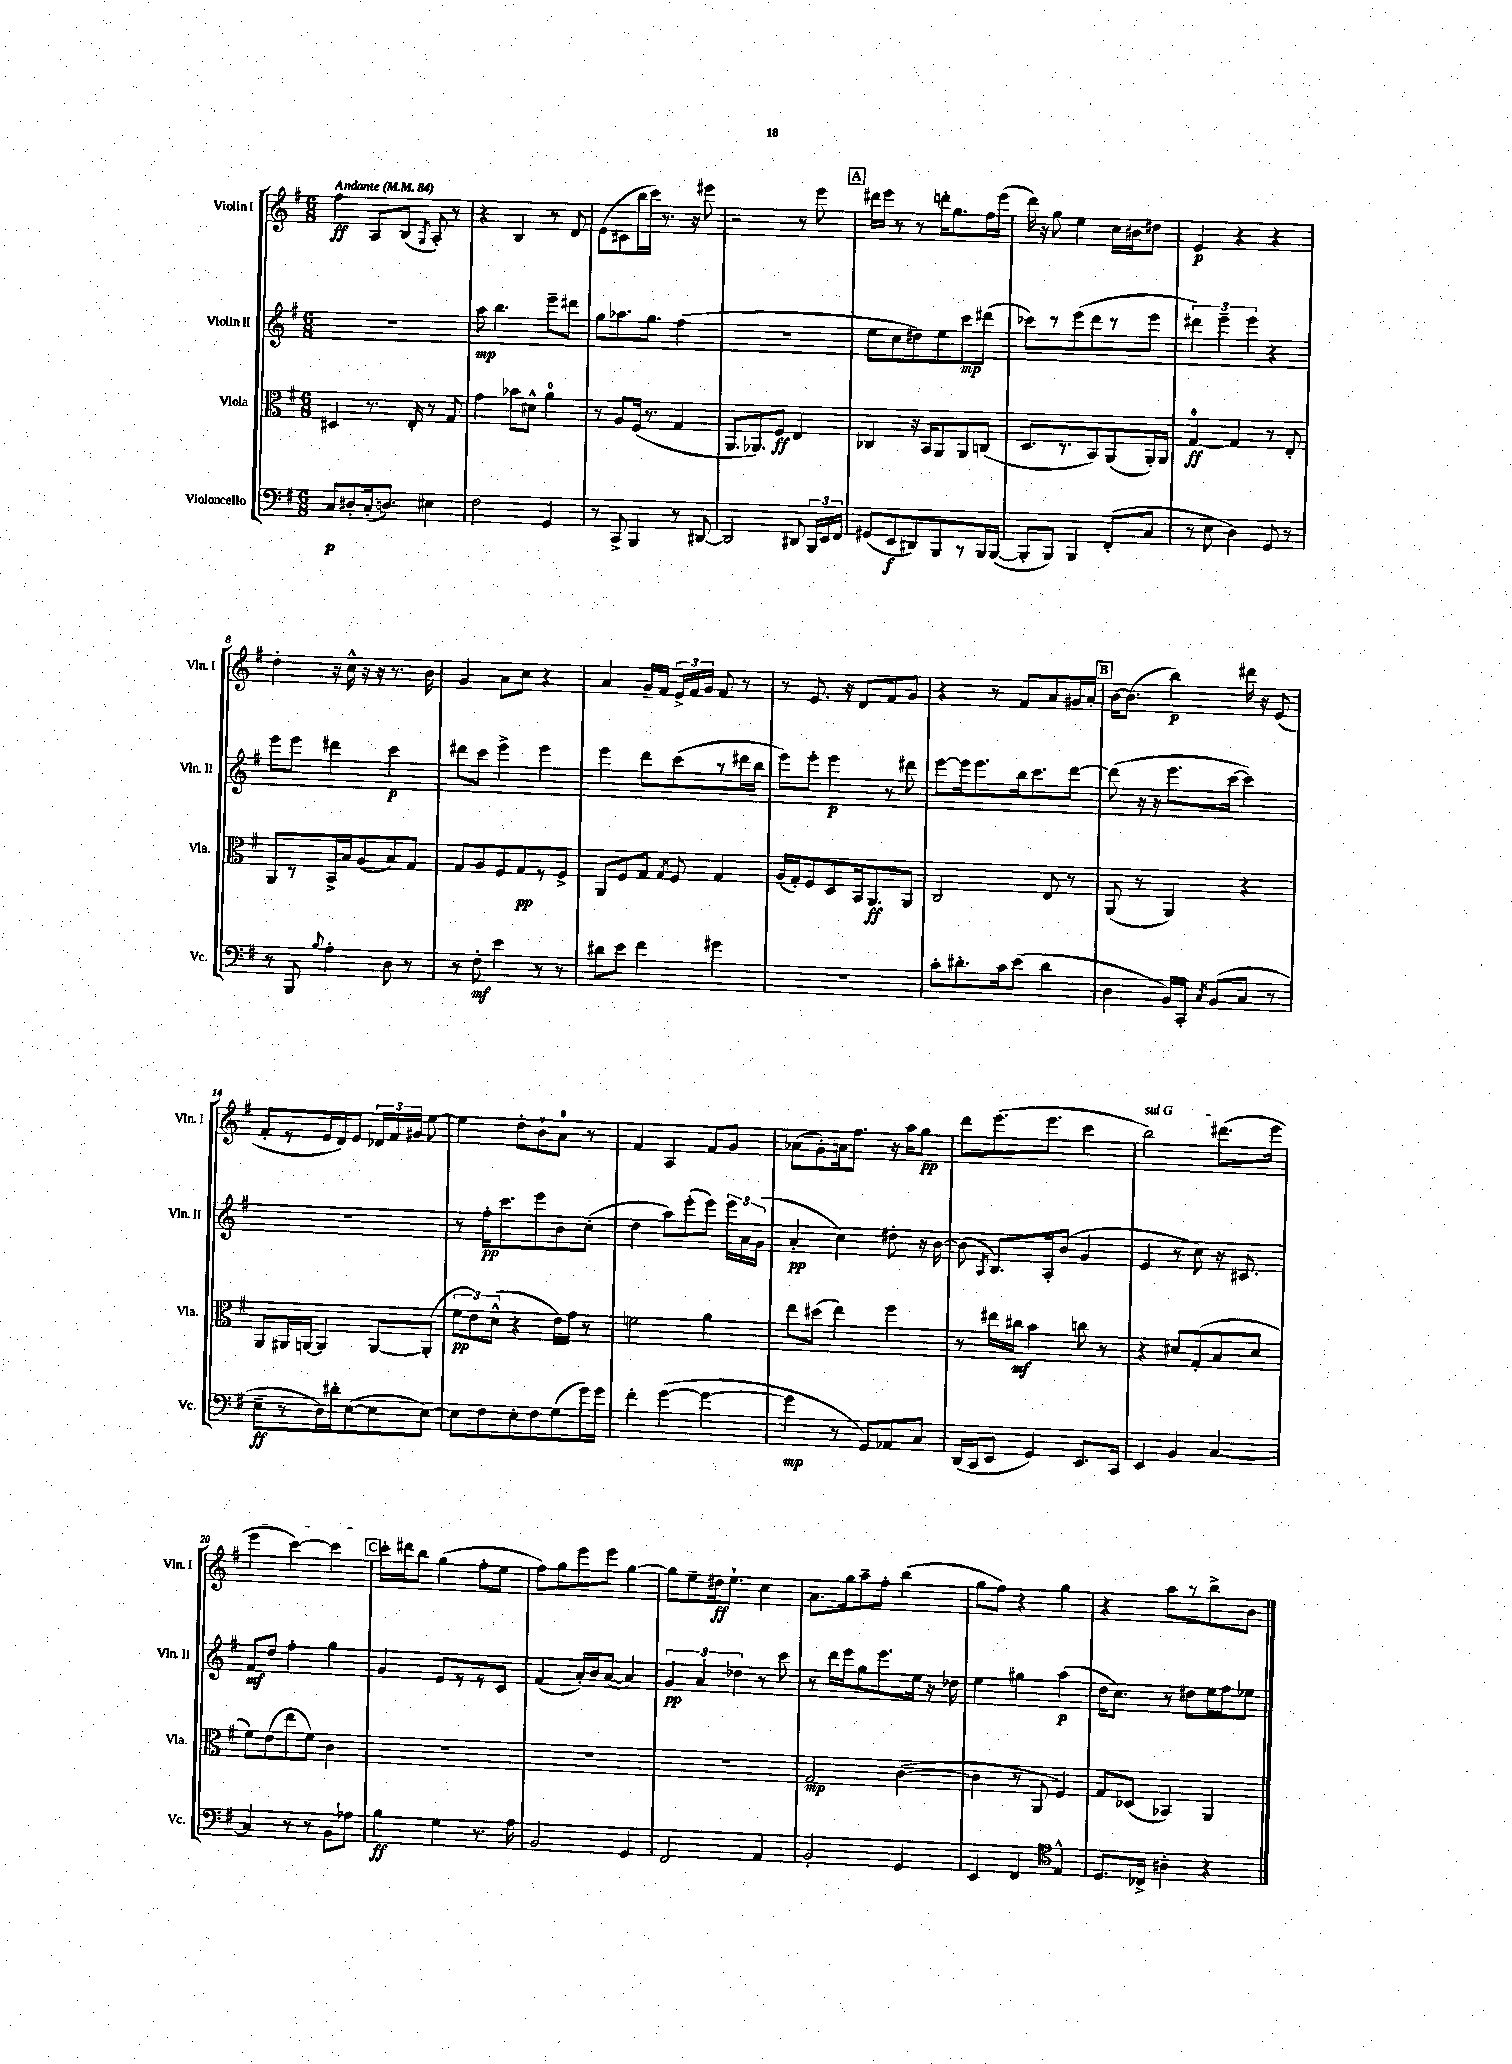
<<
\new StaffGroup <<
\new Staff = "s0" \with { instrumentName = "Violin I" shortInstrumentName = "Vln. I" } {
    \clef treble \key g \major \numericTimeSignature \time 6/8 \tempo "Andante" 4 = 84
    \autoBeamOff fis''4\ff a8[ b8]( \acciaccatura { g8 } a8-.) r8 |
    r4 b4 r8 d'8 |
    e'8[( cis'8 b''16 c'''16]) r8. r16 eis'''8 |
    r2 r8 e'''8 |
    \mark \markup { \box "A" } dis'''16[ e'''16] r8 r8 d'''16[-. g''8. fis''16 e'''16]( |
    d'''16) r16 g''8 e''4 c''16[ bis'16 dis''8] |
    e'4\p r4 r4 |
    d''4-. r16 c''16-^ r16 r16 r8. b'16 |
    g'4 a'8[ c''8] r4 |
    a'4 g'16[-- fis'16] \tuplet 3/2 { e'16[-> fis'16 g'16] } fis'8 r8 |
    r8 e'8. r16 d'8[ fis'8 g'8] |
    r4 r8 fis'8[ a'8 gis'16 a'16]-. |
    \mark \markup { \box "B" } b'16[~ b'8.]( b''4\p) dis'''16 r16 e'8( |
    fis'8[-. r8 e'16 d'16) e'8] \tuplet 3/2 { des'16[ fis'16 gis'16] } e''8~ |
    e''4 d''8[-. b'8-! a'8]-0 r8 |
    fis'4 a4 fis'8[ g'8] |
    aes'8[( g'8-.) a'16 fis''8.] r16 a''16[ g''8]\pp |
    d'''8[ e'''8.( e'''8.] c'''4 |
    \once \override TextSpanner.bound-details.left.text = \markup { \italic "sul G" } b''2\startTextSpan) dis'''8.[( e'''16] |
    e'''4 c'''4~) c'''4\stopTextSpan |
    \mark \markup { \box "C" } c'''16[-. dis'''16 b''8] g''4( fis''8[-. e''8] |
    fis''8[) g''8 e'''8 e'''8] g''4~ |
    g''8[ e''8-- dis''16\ff e''8.]-! c''4 |
    a'8.[ g''16 a''8-- fis''8]-. b''4( |
    g''8[ fis''8]) r4 g''4 |
    r4 a''8[ r8 b''8-> b'8] \bar "|." |
}
\new Staff = "s1" \with { instrumentName = "Violin II" shortInstrumentName = "Vln. II" } {
    \clef treble \key g \major \numericTimeSignature \time 6/8
    \autoBeamOff R2. |
    a''8\mp b''4. e'''8[-- dis'''8] |
    g''8[ aes''8. g''8.] fis''4( |
    R2. |
    \mark \markup { \box "A" } e''8[ c''8 dis''8) e''8 c'''8\mp dis'''8]( |
    ces'''8[) r8 e'''8( d'''8 r8 e'''8] |
    \tuplet 3/2 { dis'''4) e'''4-- e'''4 } r4 |
    e'''8[ e'''8] dis'''4 c'''4\p |
    dis'''8[ c'''8] e'''4-> e'''4 |
    e'''4 d'''8[ c'''8( r8 dis'''16 b''16] |
    e'''8[) e'''8]-. e'''4\p r8 dis'''8 |
    e'''8[~ e'''16 e'''8. b''16 c'''8. d'''8]~ |
    \mark \markup { \box "B" } d'''8( r16 r16 e'''8.[ c'''16]~ c'''4) |
    R2. |
    r8 fis''16[-.\pp c'''8. e'''8 b'8 c''8]-.( |
    d''4 a''8[) e'''8-.( e'''8]) \tuplet 3/2 { e'''16[ a'16 g'16]( } |
    a'4-.\pp c''4) dis''8-. r16 b'16~ |
    b'8( \acciaccatura { a8 } b8.[) a16-. b'8]( g'4 |
    e'4 r8 c''8) r16 cis'8. |
    fis'8[\mf d''8] fis''4-. g''4 |
    \mark \markup { \box "C" } g'4 e'8[ r8 r8 c'8] |
    fis'4( a'16[-.) b'16 a'8]~( a'4) |
    \tuplet 3/2 { g'4\pp a'4 des''4 } r8 c'''8 |
    r8 d'''16[ e'''16 g''8 e'''8. e''16] r16 des''16 |
    e''4 gis''4 a''4\p( |
    d''16[ c''8.]) r8 dis''8[ e''16 fis''16 ees''8] \bar "|." |
}
\new Staff = "s2" \with { instrumentName = "Viola" shortInstrumentName = "Vla." } {
    \clef alto \key g \major \numericTimeSignature \time 6/8
    \autoBeamOff dis4 r8. e16-. r8 g8 |
    g'4 bes'8[ dis'8]-^ a'4-0 |
    r8 a8[ fis16]( r8. g4 |
    a,8.[ aes,8.) fis8]\ff e4 |
    \mark \markup { \box "A" } ces4 r16 b,16[ a,8 a,8 c8]( |
    d8.[ r8. b,8) a,8( a,16-.) a,16] |
    g4-0~\ff g4 r8 e8-. |
    a,8[ r8 b,16-> b16 a8( b8) g8] |
    g8[ a8 fis8 g8\pp r8 fis8]-> |
    a,8[ fis8 g8] \acciaccatura { g8 } fis8 g4 |
    a16[( g16-.) fis8 d8 b,16 a,8.\ff a,8] |
    c2 e8 r8 |
    \mark \markup { \box "B" } a,8( r8 a,4) r4 |
    a,8[ ais,16 a,16]~ a,4 a,8[~ a,8]-.( |
    \tuplet 3/2 { fis'8[\pp e'8) d'8]-^( } r4 e'16[) g'16] r8 |
    f'2 a'4 |
    e''8[ dis''8]( e''4) fis''4 |
    r8 eis''16[ cis''16]\mf b'4 c''8 r8 |
    r4 dis'8[ g8-.( b8 dis'8] |
    fis'8[) e'8( e''8 fis'8]) c'4 |
    \mark \markup { \box "C" } R2. |
    R2. |
    R2. |
    g2\mp c'4~( |
    c'4 r8 a,8 fis4) |
    g8[ des8]( bes,4) a,4 \bar "|." |
}
\new Staff = "s3" \with { instrumentName = "Violoncello" shortInstrumentName = "Vc." } {
    \clef bass \key g \major \numericTimeSignature \time 6/8
    \autoBeamOff c8[\p dis8-. c16-.( d8.]) eis4 |
    fis2 g,4 |
    r8 c,8-> b,,4 r8 dis,8~ |
    dis,2 dis,8 \tuplet 3/2 { b,,16[ e,16 fis,16] } |
    \mark \markup { \box "A" } gis,8[( e,8\f dis,8) b,,8 r8 b,,16 b,,16]~( |
    b,,8[-. b,,8]) b,,4 fis,8[-.( c8] |
    r8 e8 d4) g,8 r8 |
    r8 b,,8 \appoggiatura { b8 } a4-. d8 r8 |
    r8 fis8-.\mf e'4 r8 r8 |
    dis'8[ e'8] fis'4 gis'4 |
    R2. |
    c'8[-. dis'8.-. c'16 e'8]( dis'4 |
    \mark \markup { \box "B" } d4 b,16[) c,16]-. \acciaccatura { c8 } b,8[( c8] r8 |
    e8[--\ff r8 d16) dis'16-. e8~( e8 e8]~) |
    e8[ fis8 e8-. fis8 g8( g'16) g'16] |
    fis'4-. g'4~( g'4~ |
    g'4\mp r8 g,8[) aes,8 c8] |
    d,16[( c,16 e,8] g,4) e,8.[ c,16] |
    e,4 b,4 c4~ |
    c4 r8 r8 b,8[ aes8] |
    \mark \markup { \box "C" } b4\ff g4 r8. a16 |
    b,2 g,4 |
    fis,2 a,4 |
    b,2-. g,4 |
    e,4 fis,4 \clef tenor e4-^ |
    d8.[ ces16]-> ais4-. r4 \bar "|." |
}
>>
>>
